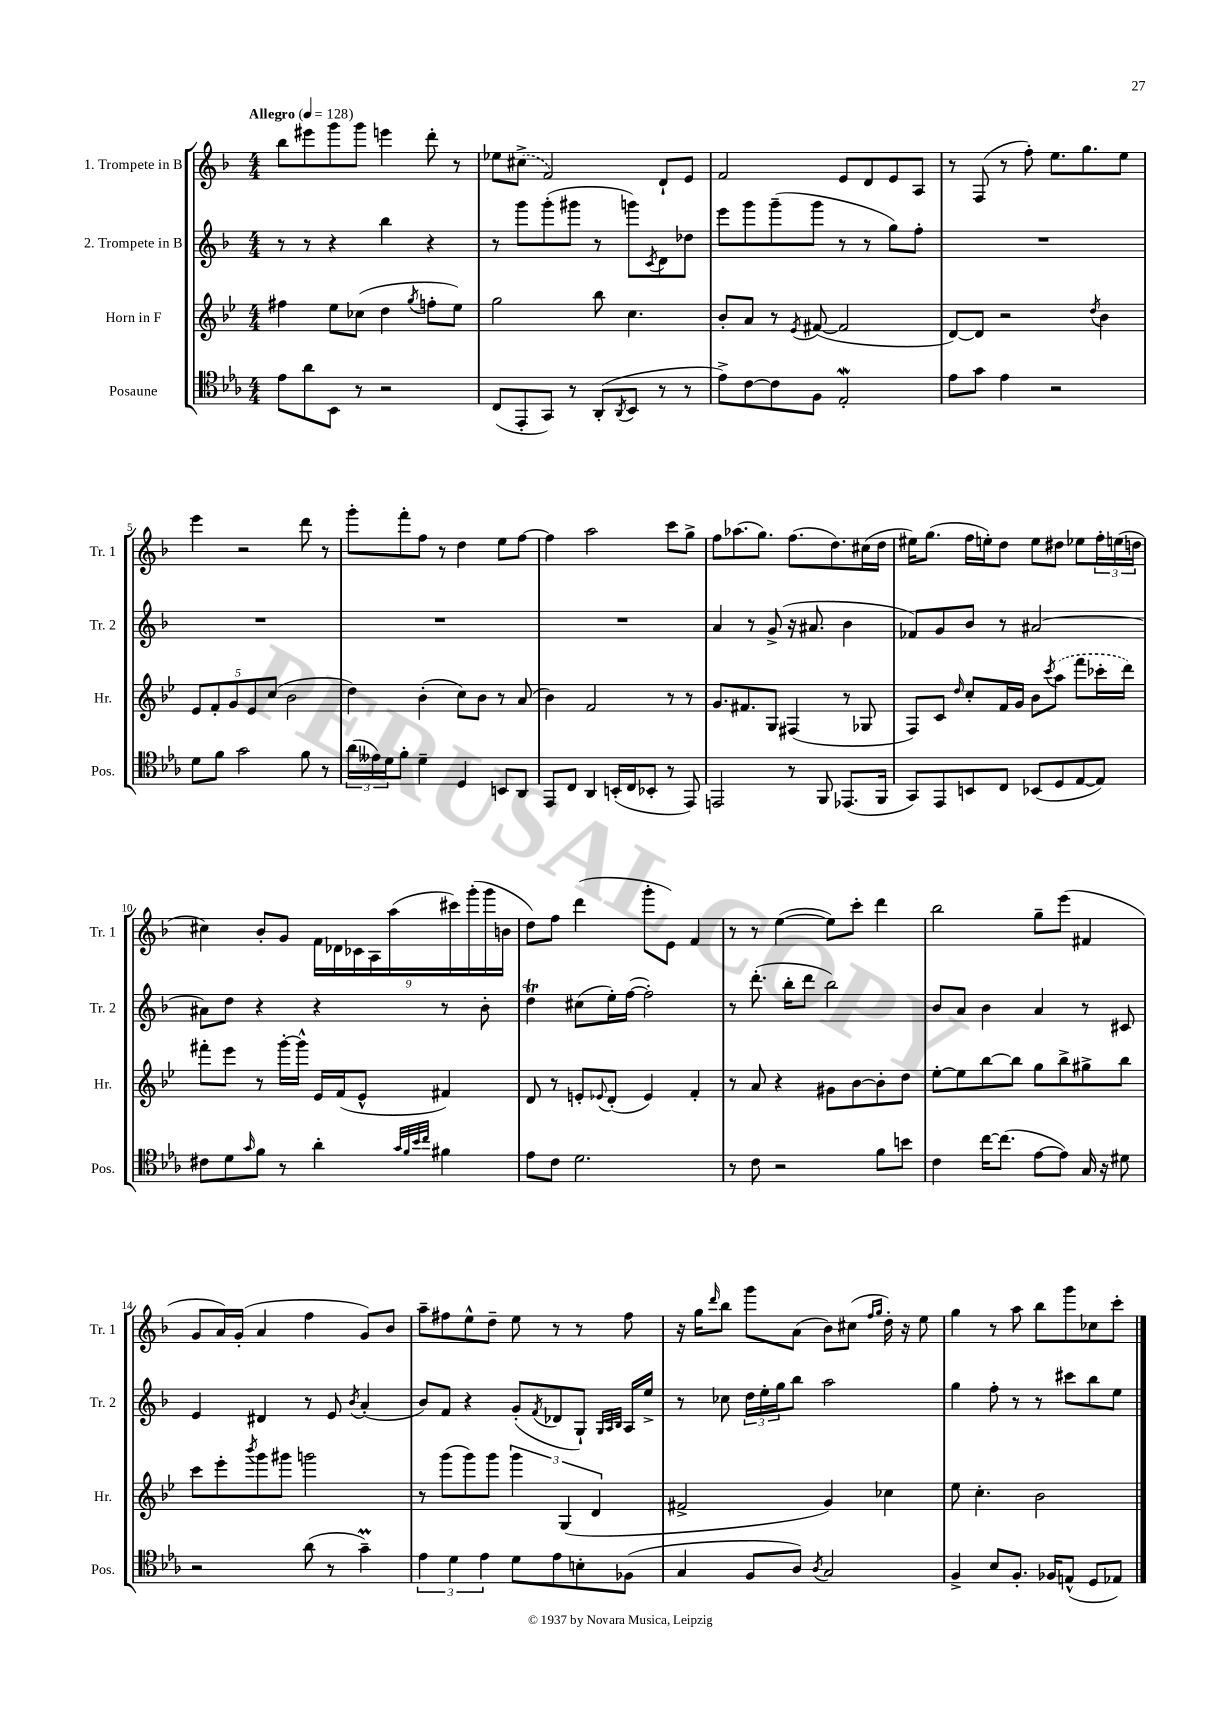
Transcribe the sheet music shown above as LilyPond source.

<<
\new StaffGroup <<
\new Staff = "s0" \with { instrumentName = "1. Trompete in B" shortInstrumentName = "Tr. 1" } {
    \clef treble \key f \major \numericTimeSignature \time 4/4 \tempo "Allegro" 4 = 128
    bes''8 eis'''8 g'''8 g'''8 e'''4 d'''8-. r8 |
    ees''8 \once \slurDashed cis''8->( f'2) d'8-! e'8 |
    f'2 e'8 d'8 e'8 a8 |
    r8 f8( r8 f''8-.) e''8. g''8. e''8 |
    e'''4 r2 d'''8 r8 |
    g'''8-. f'''8-. f''8 r8 d''4 e''8 f''8~ |
    f''4 a''2 c'''8 g''8-> |
    f''8 aes''8.( g''8.) f''8.( d''8.) cis''16( d''16 |
    eis''16) g''8.( f''16 e''16-.) d''8 e''8 dis''8 ees''8 \tuplet 3/2 { f''16-. e''16( d''16 } |
    cis''4) bes'8-. g'8 \tuplet 9/8 { f'16 des'16 ces'16 a16 a''16( cis'''16) g'''16-.( g'''16 b'16 } |
    d''8) f''8 d'''4( g'''8-. e'8) f'4 |
    r8 r8 e''4~( e''8) c'''8-. d'''4 |
    bes''2 g''8-- e'''8( fis'4 |
    g'8 a'16) g'16-.( a'4 f''4 g'8) bes'8 |
    a''8-- fis''8 e''8-^ d''8-- e''8 r8 r8 fis''8 |
    r16 g''16 \grace { d'''16 } bes''8 g'''8 a'8( bes'8) cis''8( \grace { f''16 g''16 } d''16-.) r16 e''8 |
    g''4 r8 a''8 bes''8 g'''8 ces''8 c'''8-. \bar "|." |
}
\new Staff = "s1" \with { instrumentName = "2. Trompete in B" shortInstrumentName = "Tr. 2" } {
    \clef treble \key f \major \numericTimeSignature \time 4/4
    r8 r8 r4 bes''4 r4 |
    r8 g'''8 g'''8-.( gis'''8 r8 g'''8) \acciaccatura { c'8 } d'8 des''8 |
    e'''8 g'''8 g'''8--( g'''8 r8 r8 g''8) f''8-. |
    R1 |
    R1 |
    R1 |
    R1 |
    a'4 r8 g'8->( r16 ais'8. bes'4 |
    fes'8) g'8 bes'8 r8 ais'2~ |
    ais'8 d''8 r4 r4 r8 bes'8-. |
    d''4\trill cis''8( e''16-.) f''16~( f''2-.) |
    r8 d'''8.-.( bes''16-. d'''8 bes''2) |
    bes'8 a'8 bes'4 a'4 r8 cis'8 |
    e'4 dis'4 r8 e'8 \acciaccatura { bes'8 } a'4-.( |
    bes'8) f'8 r4 g'8-.( \acciaccatura { f'8 } des'8 g8-!) \grace { g32 a32 bes32 } a16 e''16-> |
    r8 ces''8 \tuplet 3/2 { d''16 e''16-. g''16 } bes''8 a''2 |
    g''4 f''8-. r8 r8 cis'''8 bes''8 e''8 \bar "|." |
}
\new Staff = "s2" \with { instrumentName = "Horn in F" shortInstrumentName = "Hr." } {
    \clef treble \key bes \major \numericTimeSignature \time 4/4
    fis''4 ees''8 ces''8( d''4 \acciaccatura { g''8 } f''8-. ees''8) |
    g''2 bes''8 c''4. |
    bes'8-. a'8 r8 \acciaccatura { ees'8 } fis'8~( fis'2 |
    d'8~) d'8 r2 \acciaccatura { d''8 } bes'4 |
    \tuplet 5/4 { ees'8 f'8-. g'8 ees'8 c''8( } bes'2 |
    d''4) bes'4-.( c''8) bes'8 r8 a'8( |
    bes'4) f'2 r8 r8 |
    g'8. fis'8. g8 fis4( r8 ges8 |
    f8) c'8 \grace { d''16 } c''8-. f'16 g'16 bes'8 \acciaccatura { c'''8 } \once \slurDashed a''8( f'''8 ces'''16-. d'''16) |
    fis'''8-. ees'''8 r8 g'''16~-. g'''16-^ ees'16 f'16( ees'8-^ fis'4) |
    d'8 r8 e'8-. \appoggiatura { ees'8 } d'8-.( ees'4) f'4-. |
    r8 a'8 r4 gis'8 bes'8~ bes'8-. d''8 |
    ees''8~-. ees''8 bes''8~ bes''8 g''8 bes''8-> gis''8-> bes''8 |
    c'''8 ees'''8-. \acciaccatura { bes'''8 } g'''8 gis'''8 g'''2 |
    r8 g'''8( g'''8) g'''8 \tuplet 3/2 { g'''4 g4( d'4 } |
    fis'2-> g'4) ces''4 |
    ees''8 c''4.-. bes'2 \bar "|." |
}
\new Staff = "s3" \with { instrumentName = "Posaune" shortInstrumentName = "Pos." } {
    \clef tenor \key ees \major \numericTimeSignature \time 4/4
    ees'8 aes'8 bes,8 r8 r2 |
    c8( ees,8-. g,8) r8 aes,8-.( \acciaccatura { aes,8 } bes,8 r8 r8 |
    ees'8->) c'8~ c'8 f8 ees2-.\mordent |
    ees'8 g'8 ees'4 r2 |
    d'8 f'8 g'2 f'8 r8 |
    \tuplet 3/2 { aes'16( eeses'16) d'16 } f'8-. d'4-- d4 b,8 aes,8 |
    ees,8 c8 aes,4 b,16-.( c16 bes,8-. r8 ees,8) |
    e,2 r8 f,8 ees,8.( f,16 |
    g,8) ees,8 b,8 c8 bes,8( d8 ees8~ ees8) |
    cis'8 d'8 \grace { g'16 } f'8 r8 aes'4-. \grace { g'32 f'32 bes'32 c''32 } fis'4 |
    ees'8 c'8 d'2. |
    r8 c'8 r2 f'8 b'8 |
    c'4 c''16~ c''8.( ees'8~ ees'8) g16 r16 dis'8 |
    r2 aes'8( r8 g'4--\prall) |
    \tuplet 3/2 { ees'4 d'4 ees'4 } d'8 ees'8 b8-. fes8( |
    g4 f8 aes8) \acciaccatura { aes8 } g2 |
    f4-> bes8 f8.-. fes16 e8-^( d8 ees8) \bar "|." |
}
>>
>>
